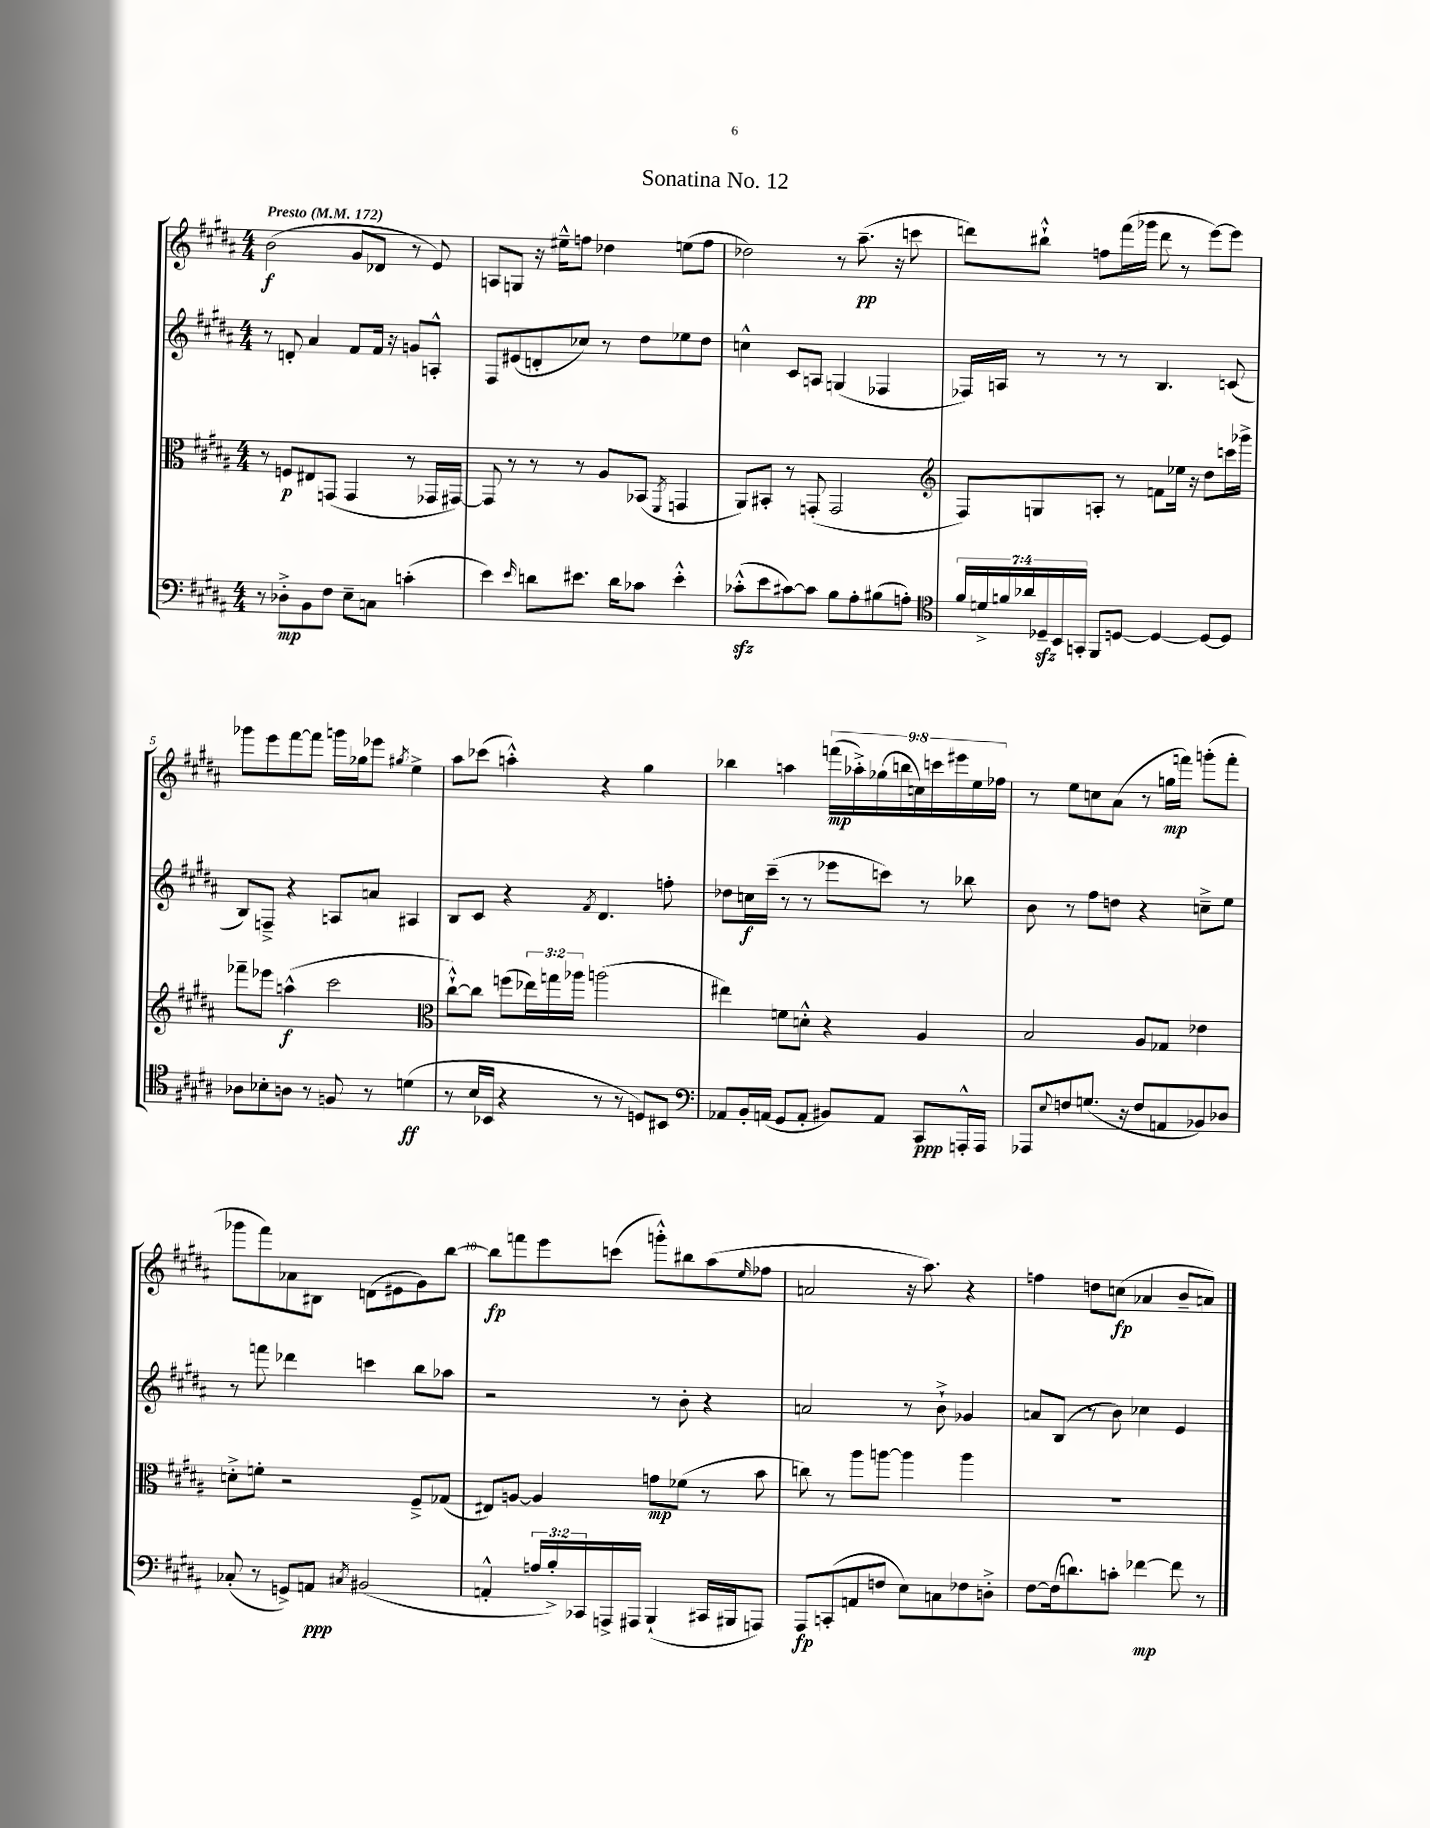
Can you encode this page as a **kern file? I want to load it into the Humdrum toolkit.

**kern	**kern	**kern	**kern
*staff4	*staff3	*staff2	*staff1
*clefF4	*clefC3	*clefG2	*clefG2
*k[f#c#g#d#a#]	*k[f#c#g#d#a#]	*k[f#c#g#d#a#]	*k[f#c#g#d#a#]
*M4/4	*M4/4	*M4/4	*M4/4
*MM172	*MM172	*MM172	*MM172
8r	8r	8r	(2b\
8D-'^\L	8F/L	8d'/	.
8BB\	8E#/	4a#/	.
8F#\J	(8GG/J	.	.
8E~\L	4GG/	8f#/L	8g#/L
8C\J	.	16f#/Jk	8d-/J
.	.	16r	.
(4c'\	8r	8g/L	8r
.	16GG-/LL	8A'^^/J	8e/)
.	[16GG#/JJ)	.	.
=	=	=	=
4e\)	8GG#/]	8F#/L	8A/L
.	8r	(8e#/	8G/J
16qqe/	.	.	.
8d\L	8r	8d'/	16r
.	.	.	16ee#~^^\LK
8.e#\J	8r	8cc-/J)	8ff\J
.	8A#/L	8r	4dd-\
16d\LK	.	.	.
8c-\J	(8BB-/J	8dd#\L	.
.	8qFF#/	.	.
4e#'^^\	4GG/	8ee-\	(8ee\L
.	.	8dd#\J	8ff\J
=	=	=	=
(8c-'^^\L	8AA#/L)	4cc^^\	2dd-\)
8e\	8BB#'/J	.	.
[8c#\)	8r	8c#/L	.
8c#\]J	(8GG'/	8A/J	.
8B\L	2GG/	(4G/	8r
8A#'\	.	.	(8.aa#~\
(8B#\	.	4F-/	.
.	.	.	16r
8A'\J)	.	.	8ccc\
=	=	=	=
*clefC4	*clefG2	*	*
28f#/LL	8F#/L)	16F-/LL)	8ddd\L)
28d^/	.	.	.
.	.	16A/JJ	.
28f/	.	.	.
28a-/	.	.	.
.	8G/	8r	8bb#`^^\J
28D-~/	.	.	.
28BB/	.	.	.
28GG'/JJ	.	.	.
8FF#/L	8A'/J	8r	8ff\L
[8D/J	8r	8r	(16fff#\L
.	.	.	16ggg-\JJ
4D/_	8f\L	4.B/	8ddd\
.	16ee-\Jk	.	8r
.	16r	.	.
8D/_L	8dd#\L	.	[8eee\L)
8D/]J	16ccc\L	(8c/	8eee\]J
.	16ggg-^\JJ	.	.
=	=	=	=
8A-\L	8fff-~\L	8B/L)	8ggg-\L
8B-'\	8eee-\J	8F~^/J	8eee\
8A\J	(4aa^^\	4r	[8fff#\
8r	.	.	8fff#\]J
8F/	2ccc#\	8A/L	16ggg\LL
.	.	.	16gg-\J
8r	.	8a/J	8eee-\J
.	.	.	8qgg#/
(4d\	.	4A#/	4ee^\
=	=	=	=
*	*clefC3	*	*
8r	[8cc#`^^\L)	8B/L	8aa#\L
16B/LL	8cc#\]J	8c#/J	(8ccc-\J
16BB-/JJ	.	.	.
4r	(8ff\L	4r	4aa'^^\)
.	24ee-\L)	.	.
.	24gg\	.	.
.	24aa-\JJ	.	.
.	.	8qf#/	.
8r	(2aa\	4.d#/	4r
8r	.	.	.
8D/L)	.	.	4gg#\
8BB#/J	.	8ff'\	.
=	=	=	=
*clefF4	*	*	*
8AA-/L	4ee#\)	8dd-\L	4bb-\
16BB'/L	.	16cc\L	.
(16AA/JJ	.	(16ccc#~\JJ	.
8GG#/L	8f\L	8r	4aa\
8AA'/J	8d'^^\J	8r	.
8BB#/L)	4r	8eee-\L	(18fff\LL
.	.	.	18aa-'^\)
.	.	.	(18gg-\
8AA/J	.	8ccc\J)	.
.	.	.	18bb\
.	.	.	18cc\)
8CC#/L	4A#/	8r	.
.	.	.	18ccc\
.	.	.	18eee#\
16AAA'^^/L	.	8bb-\	.
.	.	.	18ee\
16AAA/JJ	.	.	.
.	.	.	18ff-\JJ
=	=	=	=
8AAA-/L	2B/	8b\	8r
8qqE/	.	.	.
8F/	.	8r	8ee\L
(8.G/J	.	8ff#\L	8cc\
.	.	8dd\J	(8a#\J
16r	.	.	.
8F/L	8A#/L	4r	8r
8AA/	8G-/J	.	16gg\LL
.	.	.	16fff\JJ)
8BB-/)	4e-\	8cc~^\L	(8ggg'\L
8D-/J	.	8ee\J	8fff'\J
=	=	=	=
(8C-'/	8d'^\L	8r	8ggg-\L
8r	8f'\J	8fff\	8fff#\)
8GG^/L)	2r	4ddd-\	8a-\
8AA/J	.	.	8B#\J
8qC#/	.	.	.
(2BB#/	.	4ccc\	(8d\L
.	.	.	8e#\
.	8F#~^/L	8bb\L	8g#\)
.	(8G-/J	8aa-\J	[8bb\J
=	=	=	=
4AA'^^/	8E#/L)	2r	8bb\]L
.	[8A/J	.	8fff\
24A/LL	4A/]	.	8eee\
24B'^/)	.	.	.
24CC-/	.	.	.
16AAA^/	.	.	(8ccc\J
16AAA#/JJ	.	.	.
(4BBB`/	8g\L	8r	8ggg'^^\L)
.	(8f-\J	8b'\	8bb#\
16CC#/LL	8r	4r	(8aa#\
16BBB#/J	.	.	.
.	.	.	16qqee/
8AAA/J)	8b\	.	8ff-\J
=	=	=	=
8AAA#/L	8cc\)	2a/	2a/
(8CC'/	8r	.	.
8AA/	8aa#\L	.	.
8F/J	[8aa\J	.	.
8E\L)	4aa\]	8r	16r
.	.	.	8.aa#\)
8C\	.	8b`^\	.
8F-\	4aa\	4g-/	4r
8D'^\J	.	.	.
=	=	=	=
[8F#\L	1r	8a/L	4ff\
(16F#\]k	.	(8B/J	.
8.d\)	.	.	.
.	.	8r	8dd\L
8c'\J	.	8b\)	(8cc\J
[4f-\	.	4cc-\	4a-/
8f-\]	.	4e/	8b~/L
8r	.	.	8a/J)
==	==	==	==
*-	*-	*-	*-
